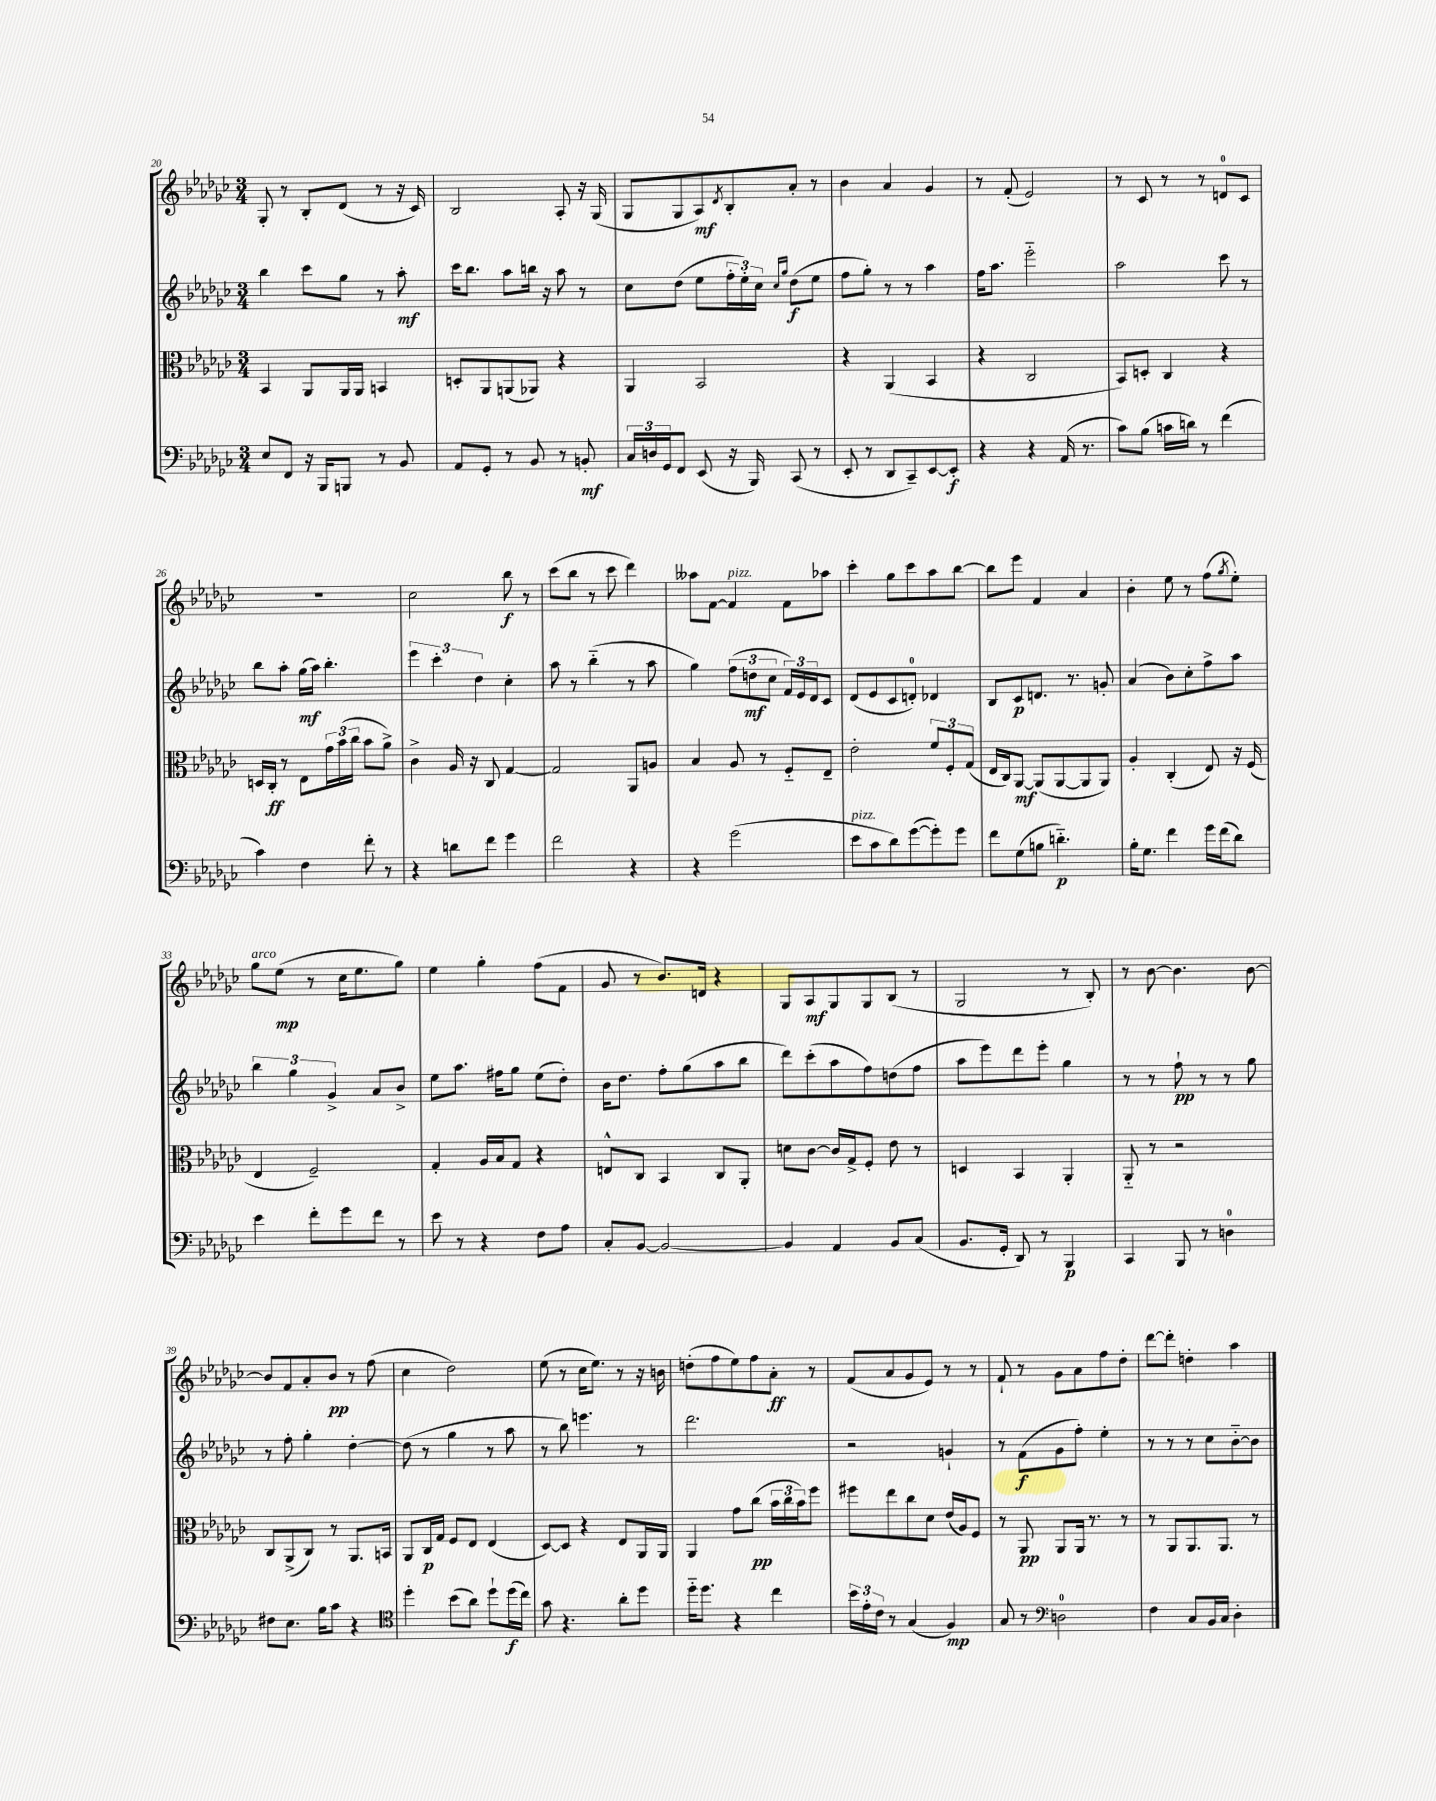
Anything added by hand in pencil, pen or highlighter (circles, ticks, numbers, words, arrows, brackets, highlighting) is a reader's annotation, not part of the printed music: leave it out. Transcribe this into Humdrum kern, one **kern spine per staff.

**kern	**dynam	**kern	**dynam	**kern	**dynam	**kern	**dynam
*part4	*part4	*part3	*part3	*part2	*part2	*part1	*part1
*staff4	*staff4	*staff3	*staff3	*staff2	*staff2	*staff1	*staff1
*clefF4	*	*clefC3	*	*clefG2	*	*clefG2	*
*k[b-e-a-d-g-c-]	*	*k[b-e-a-d-g-c-]	*	*k[b-e-a-d-g-c-]	*	*k[b-e-a-d-g-c-]	*
*M3/4	*	*M3/4	*	*M3/4	*	*M3/4	*
=20	=20	=20	=20	=20	=20	=20	=20
8E-/L	.	4BB-/	.	4bb-\	.	8G-'/	.
8FF/J	.	.	.	.	.	8r	.
16r	.	8AA-/L	.	8ccc-\L	.	8B-'/L	.
16BBB-/KL	.	.	.	.	.	.	.
8BBBn/J	.	16AA-/L	.	8gg-\J	.	(8d-/J	.
.	.	16AA-/JJ	.	.	.	.	.
8r	.	4BBn/	.	8r	.	8r	.
8BB-/	.	.	.	8aa-'\	mf	16r	.
.	.	.	.	.	.	16c-/)	.
=21	=21	=21	=21	=21	=21	=21	=21
8AA-/L	.	8Dn'/L	.	16ccc-\KL	.	2B-/	.
.	.	.	.	8.bb-\J	.	.	.
8GG-'/J	.	8AA-/	.	.	.	.	.
8r	.	(8AAn/	.	8aa-\L	.	.	.
8BB-/	.	8AA-X/J)	.	16bbn\Jk	.	.	.
.	.	.	.	16r	.	.	.
8r	.	4r	.	8aa-\	.	8A-'/	.
8BBn'/	mf	.	.	8r	.	16r	.
.	.	.	.	.	.	(16G-/	.
=22	=22	=22	=22	=22	=22	=22	=22
24C-/LL	.	4AA-/	.	8cc-\L	.	8G-/L	.
24Dn/	.	.	.	.	.	.	.
24GG-/J	.	.	.	.	.	.	.
8FF/J	.	.	.	(8dd-\J	.	8G-/	.
(8EE-/	.	2BB-/	.	8ee-\L	.	8A-/)	mf
.	.	.	.	.	.	8qd-/	.
16r	.	.	.	24ff'\L	.	8B-'/	.
.	.	.	.	24ee-'\)	.	.	.
16BBB-/)	.	.	.	.	.	.	.
.	.	.	.	24cc-\JJ	.	.	.
.	.	.	.	16qqcc-/LL	.	.	.
.	.	.	.	16qqgg-/JJ	.	.	.
(8CC-/	.	.	.	(8dd-\L	f	8a-'/J	.
8r	.	.	.	8ee-\J	.	8r	.
=23	=23	=23	=23	=23	=23	=23	=23
8EE-'/	.	4r	.	8ff\L	.	4b-\	.
8r	.	.	.	8gg-'\J)	.	.	.
8DD-/L	.	(4AA-/	.	8r	.	4a-/	.
8CC-~/)	.	.	.	8r	.	.	.
[8EE-/	.	4BB-/	.	4aa-\	.	4g-/	.
8EE-'/J]	f	.	.	.	.	.	.
=24	=24	=24	=24	=24	=24	=24	=24
4r	.	4r	.	16ff\KL	.	8r	.
.	.	.	.	8.aa-\J	.	.	.
.	.	.	.	.	.	(8f'/	.
4r	.	2C-/	.	2eee-\	.	2e-/)	.
(16AA-/	.	.	.	.	.	.	.
8.r	.	.	.	.	.	.	.
=25	=25	=25	=25	=25	=25	=25	=25
8c-\L)	.	8BB-/L)	.	2aa-\	.	8r	.
(8B-\J	.	8Dn'/J	.	.	.	8c-/	.
16cn\LL	.	4C-/	.	.	.	8r	.
16dn\JJ)	.	.	.	.	.	.	.
8r	.	.	.	.	.	8r	.
(4f\	.	4r	.	8ccc-\	.	8dn/L	.
.	.	.	.	8r	.	8c-/J	.
!!LO:LB:g=z
=26	=26	=26	=26	=26	=26	=26	=26
4c-\)	.	16Dn/LL	.	8bb-\L	.	2.r	.
.	.	16C-'/JJ	ff	.	.	.	.
.	.	8r	.	8aa-'\J	.	.	.
4F\	.	8E-\L	.	(16gg-\LL	mf	.	.
.	.	.	.	16aa-\JJ)	.	.	.
.	.	24g-\L	.	4.bb-'\	.	.	.
.	.	(24b-\	.	.	.	.	.
.	.	24cc-\JJ	.	.	.	.	.
8f'\	.	8b-\L	.	.	.	.	.
8r	.	8a-^\J)	.	.	.	.	.
=27	=27	=27	=27	=27	=27	=27	=27
4r	.	4c-^\	.	6eee-\	.	2cc-\	.
.	.	.	.	6ccc-'\	.	.	.
8dn\L	.	16A-/	.	.	.	.	.
.	.	16r	.	.	.	.	.
.	.	.	.	6dd-\	.	.	.
8f\J	.	8C-/	.	.	.	.	.
4g-\	.	[4G-/	.	4cc-'\	.	8bb-\	f
.	.	.	.	.	.	8r	.
=28	=28	=28	=28	=28	=28	=28	=28
2f\	.	2G-/]	.	8aa-\	.	(8ccc-\L	.
.	.	.	.	8r	.	8bb-\J	.
.	.	.	.	(4bb-\	.	8r	.
.	.	.	.	.	.	8ccc-\	.
4r	.	8AA-/L	.	8r	.	4ddd-\)	.
.	.	8An/J	.	8aa-\	.	.	.
=29	=29	=29	=29	=29	=29	=29	=29
4r	.	4B-/	.	4gg-\)	.	8aa--X\L	.
.	.	.	.	.	.	[8f\J	.
!	!	!	!	!	!	!LO:TX:a:i:t=pizz.	!
(2g-\	.	8A-/	.	(12ff\L	.	4f/]	.
.	.	.	.	12ddn\	mf	.	.
.	.	8r	.	.	.	.	.
.	.	.	.	12cc-\J	.	.	.
.	.	8F/L	.	24f/LL)	.	8f\L	.
.	.	.	.	24e-/	.	.	.
.	.	.	.	24d-/J	.	.	.
.	.	8E-~/J	.	8c-/J	.	8aa-X\J	.
=30	=30	=30	=30	=30	=30	=30	=30
!LO:TX:a:i:t=pizz.	!	!	!	!	!	!	!
8e-\L	.	2e-'\	.	(8d-/L	.	4ccc-'\	.
8c-\	.	.	.	8e-/	.	.	.
8d-\)	.	.	.	8c-/	.	8gg-\L	.
([8g-\	.	.	.	8dn'/J)	.	8ccc-\	.
8g-'\])	.	12f/L	.	4d-X/	.	8aa-\	.
.	.	12F'/	.	.	.	.	.
8g-\J	.	.	.	.	.	[8bb-\J	.
.	.	(12G-/J	.	.	.	.	.
=31	=31	=31	=31	=31	=31	=31	=31
8f\L	.	16E-/LL	.	8B-/L	.	8bb-\L]	.
.	.	16C-/J)	.	.	.	.	.
(8G-\	.	[8AA-/J	mf	8c-/	p	8eee-\J	.
8Bn\J	.	(8AA-/L]	.	8.dn/J	.	4f/	.
4.dn\)	p	[8AA-/	.	.	.	.	.
.	.	.	.	8.r	.	.	.
.	.	8AA-/]	.	.	.	4a-/	.
.	.	8AA-/J)	.	8gn'/	.	.	.
=32	=32	=32	=32	=32	=32	=32	=32
16B-'\KL	.	4A-'/	.	(4a-/	.	4b-'\	.
8.G-\J	.	.	.	.	.	.	.
4f\	.	(4C-'/	.	8b-\L)	.	8ee-\	.
.	.	.	.	8cc-'\	.	8r	.
16g-\LL	.	8E-/)	.	8ff^\	.	(8ff\L	.
(16f\J	.	.	.	.	.	.	.
.	.	.	.	.	.	8qgg-/	.
8d-\J)	.	16r	.	8aa-\J	.	8ee-'\J)	.
.	.	(16F/	.	.	.	.	.
!!LO:LB:g=z
=33	=33	=33	=33	=33	=33	=33	=33
!	!	!	!	!	!	!LO:TX:a:i:t=arco	!
4e-\	.	4E-/	.	6bb-\	.	8gg-\L	.
.	.	.	.	.	.	(8ee-\J	mp
.	.	.	.	6gg-\	.	.	.
8f'\L	.	2F~/)	.	.	.	8r	.
.	.	.	.	6g-^/	.	.	.
8g-\	.	.	.	.	.	16cc-\KL	.
.	.	.	.	.	.	8.ee-\	.
8f\J	.	.	.	8a-/L	.	.	.
8r	.	.	.	8b-^/J	.	8gg-\J)	.
=34	=34	=34	=34	=34	=34	=34	=34
8e-\	.	4G-'/	.	8ee-\L	.	4ee-\	.
8r	.	.	.	8.aa-\J	.	.	.
4r	.	16A-/LL	.	.	.	4gg-'\	.
.	.	16B-/J	.	16ff#X\KL	.	.	.
.	.	8G-/J	.	8gg-\J	.	.	.
8F\L	.	4r	.	(8ee-\L	.	(8ff\L	.
8A-\J	.	.	.	8dd-'\J)	.	8f\J	.
=35	=35	=35	=35	=35	=35	=35	=35
8C-'/L	.	8En^^/L	.	16b-\KL	.	8g-/	.
.	.	.	.	8.dd-\J	.	.	.
[8BB-/J	.	8C-/J	.	.	.	8r	.
2BB-/_	.	4BB-/	.	8ff'\L	.	8.b-/L)	.
.	.	.	.	(8gg-\	.	.	.
.	.	.	.	.	.	16dn/Jk	.
.	.	8C-/L	.	8aa-\	.	4r	.
.	.	8AA-'/J	.	8bb-\J	.	.	.
=36	=36	=36	=36	=36	=36	=36	=36
4BB-/]	.	8dn\L	.	8ddd-\L)	.	8G-/L	.
.	.	[8c-\J	.	(8ccc-'\	.	8A-/	mf
4AA-/	.	16c-/LL]	.	8aa-\	.	8G-/	.
.	.	16G-^/J	.	.	.	.	.
.	.	8F'/J	.	8ff\)	.	8G-/	.
8BB-/L	.	8e-\	.	(8ddn\	.	(8B-/J	.
(8C-/J	.	8r	.	8ff\J	.	8r	.
=37	=37	=37	=37	=37	=37	=37	=37
8.BB-/L	.	4Dn/	.	8aa-\L	.	2G-/	.
.	.	.	.	8eee-\)	.	.	.
16GG-'/Jk	.	.	.	.	.	.	.
8DD-/)	.	4BB-/	.	8ddd-\	.	.	.
8r	.	.	.	8eee-'\J	.	.	.
4BBB-/	p	4AA-'/	.	4gg-\	.	8r	.
.	.	.	.	.	.	8B-'/)	.
=38	=38	=38	=38	=38	=38	=38	=38
4CC-/	.	8AA-/	.	8r	.	8r	.
.	.	8r	.	8r	.	[8b-\	.
8BBB-/	.	2r	.	8ff`\	pp	4.b-\]	.
8r	.	.	.	8r	.	.	.
4Dn\	.	.	.	8r	.	.	.
.	.	.	.	8gg-\	.	[8b-\	.
!!LO:LB:g=z
=39	=39	=39	=39	=39	=39	=39	=39
8F#X\L	.	8C-/L	.	8r	.	8b-/L]	.
8.E-\J	.	(8AA-^/	.	8ff'\	.	8f/	.
.	.	8C-/J)	.	4gg-'\	.	8a-'/	.
16B-\KL	.	.	.	.	.	.	.
8c-\J	.	8r	.	.	.	8b-/J	pp
4r	.	8.AA-/L	.	[4dd-'\	.	8r	.
.	.	.	.	.	.	(8ff\	.
.	.	16BBn/Jk	.	.	.	.	.
=40	=40	=40	=40	=40	=40	=40	=40
*clefC4	*	*	*	*	*	*	*
4dd-'\	.	8AA-/L	.	(8dd-\]	.	4cc-\	.
.	.	16C-/L	p	8r	.	.	.
.	.	16G-/JJ	.	.	.	.	.
(8b-\L	.	8F/L	.	4gg-\	.	2dd-\)	.
8a-\J)	.	8E-/J	.	.	.	.	.
8dd-`\L	.	(4E-/	.	8r	.	.	.
(16dd-\L	f	.	.	8aa-\	.	.	.
16cc-\JJ)	.	.	.	.	.	.	.
=41	=41	=41	=41	=41	=41	=41	=41
8g-\	.	[8D-/L)	.	8r	.	(8ee-\	.
4.r	.	8D-/J]	.	8bb-\)	.	8r	.
.	.	4r	.	4.eeen\	.	16cc-\KL	.
.	.	.	.	.	.	8.ee-\J)	.
8a-'\L	.	8E-/L	.	.	.	8r	.
8dd-\J	.	16AA-/L	.	8r	.	16r	.
.	.	16AA-/JJ	.	.	.	16bn\	.
=42	=42	=42	=42	=42	=42	=42	=42
16dd-\KL	.	4AA-/	.	2.ddd-\	.	(8ddn'\L	.
8.dd-\J	.	.	.	.	.	.	.
.	.	.	.	.	.	8ff\	.
4r	.	8g-\L	.	.	.	8ee-\)	.
.	.	(8cc-\J	pp	.	.	8ff\	.
4cc-\	.	24b-\LL	.	.	.	8a-'\J	ff
.	.	24cc-\	.	.	.	.	.
.	.	24b-\J)	.	.	.	.	.
.	.	8ff\J	.	.	.	8r	.
=43	=43	=43	=43	=43	=43	=43	=43
24b-\LL	.	8ff#X\L	.	2r	.	(8f/L	.
24e-'\	.	.	.	.	.	.	.
24c-\JJ	.	.	.	.	.	.	.
8r	.	8ee-\	.	.	.	8a-/	.
(4G-/	.	8cc-\	.	.	.	8g-/	.
.	.	8d-\J	.	.	.	8e-/J)	.
4F/)	mp	(16e-/LL	.	4gn`/	.	8r	.
.	.	16A-/J)	.	.	.	.	.
.	.	8F/J	.	.	.	8r	.
=44	=44	=44	=44	=44	=44	=44	=44
8G-/	.	8r	.	8r	.	8f`/	.
8r	.	8AA-/	pp	(8f\L	f	8r	.
*clefF4	*	*	*	*	*	*	*
2Dn\	.	8AA-/L	.	8g-\	.	8g-\L	.
.	.	16AA-/Jk	.	8ff'\J)	.	8a-\	.
.	.	8.r	.	.	.	.	.
.	.	.	.	4ee-'\	.	8ff\	.
.	.	8r	.	.	.	8dd-'\J	.
=45	=45	=45	=45	=45	=45	=45	=45
4F\	.	8r	.	8r	.	[8ddd-\L	.
.	.	8AA-/L	.	8r	.	8ddd-'\J]	.
8C-/L	.	8.AA-/	.	8r	.	4ddn'\	.
16BB-/L	.	.	.	8cc-\L	.	.	.
16C-/JJ	.	8.AA-/J	.	.	.	.	.
4D-'\	.	.	.	[8b-\	.	4aa-\	.
.	.	8r	.	8b-\J]	.	.	.
==	==	==	==	==	==	==	==
*-	*-	*-	*-	*-	*-	*-	*-
